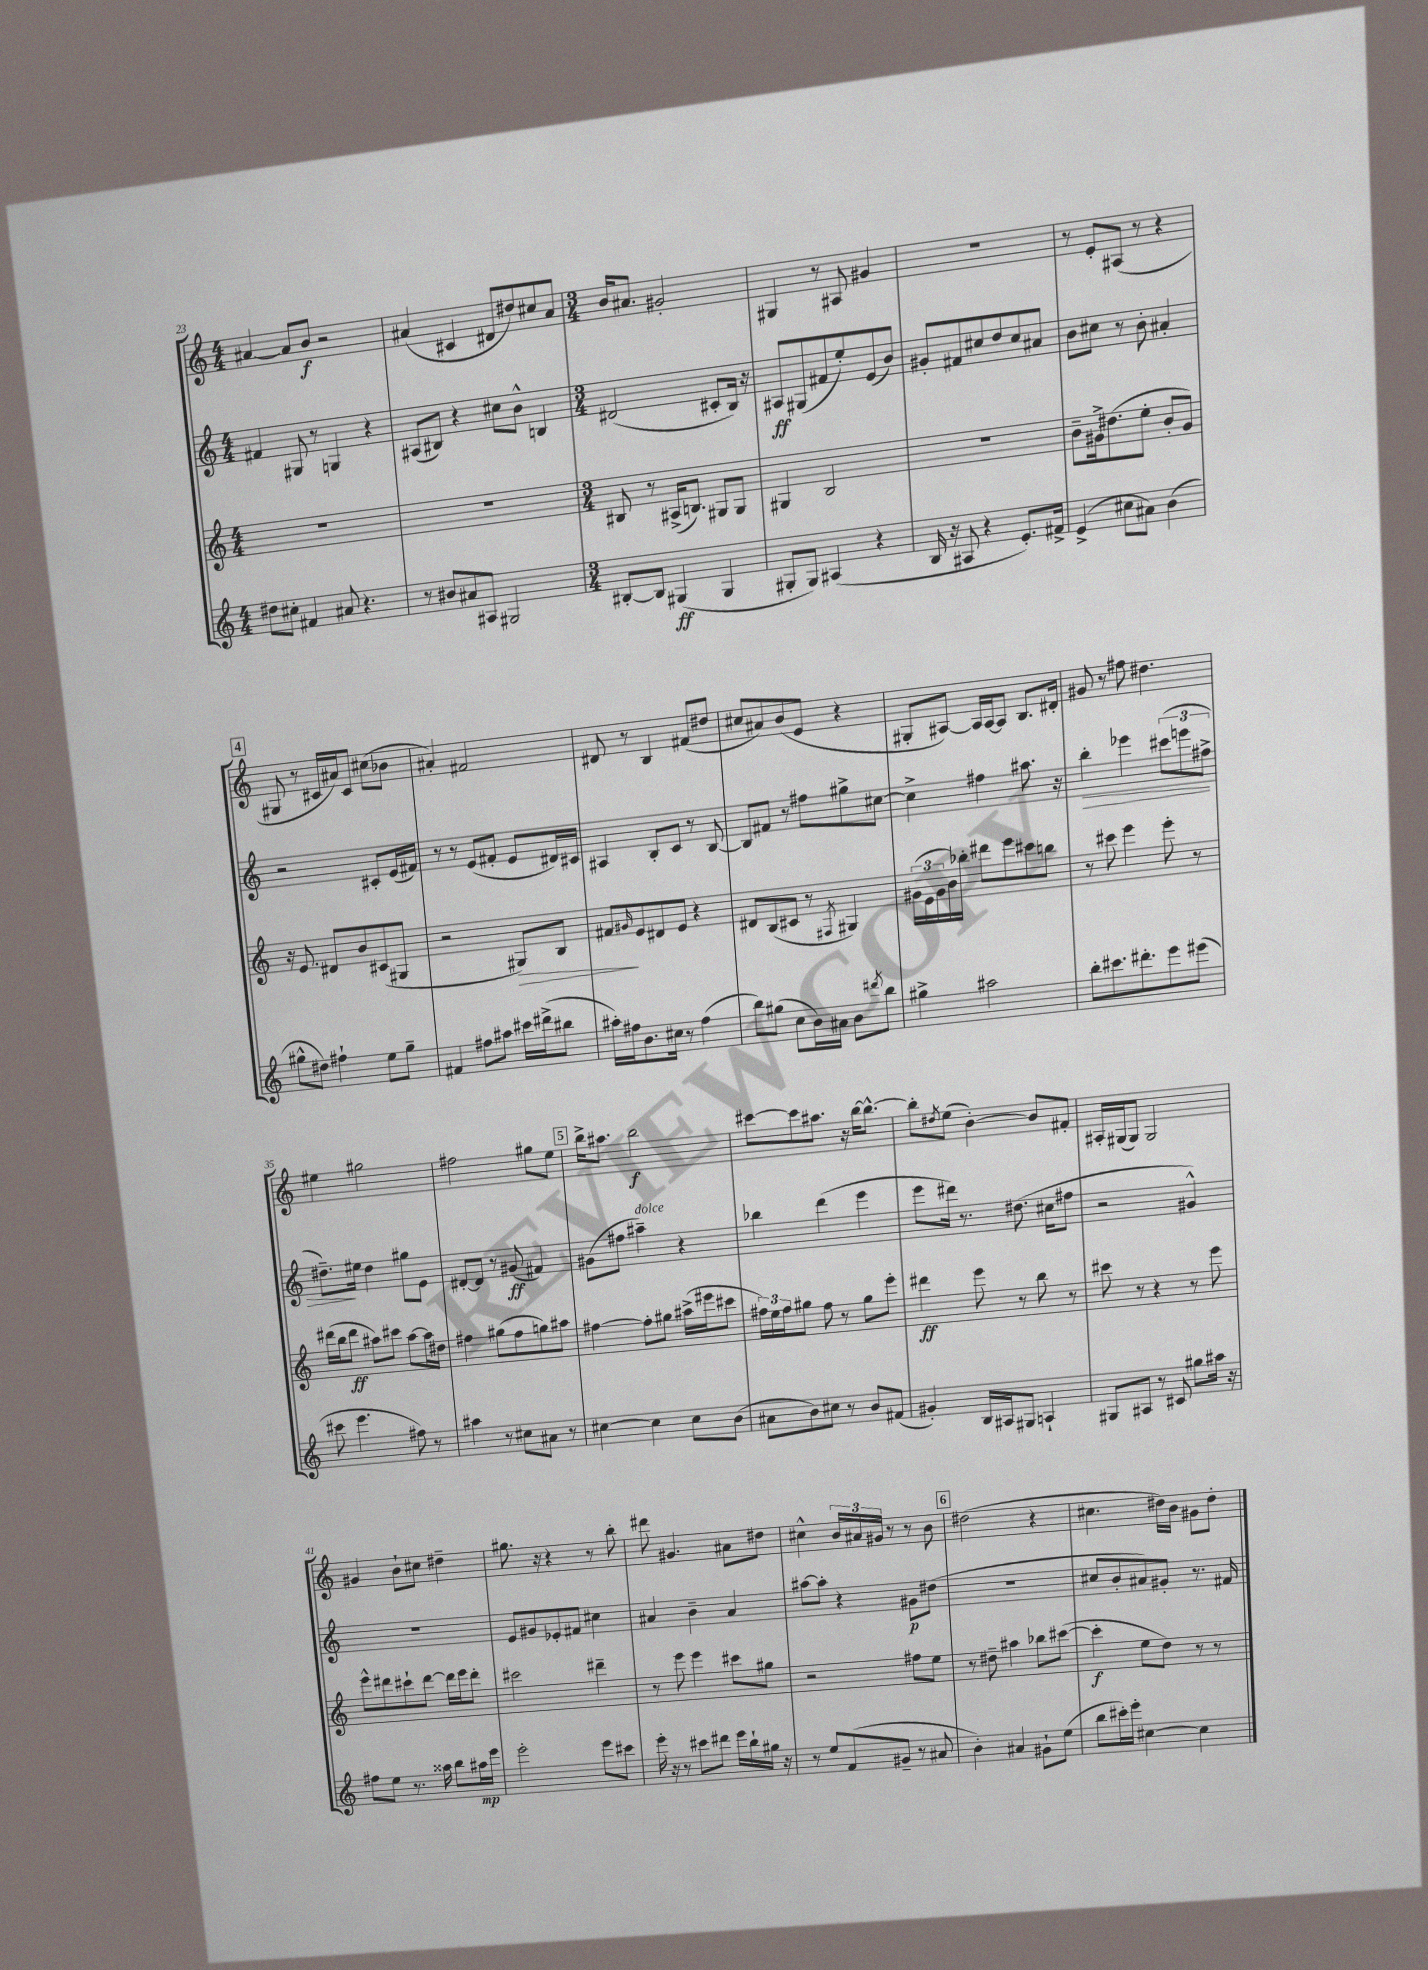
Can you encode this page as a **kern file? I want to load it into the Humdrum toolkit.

**kern	**dynam	**kern	**dynam	**kern	**dynam	**kern	**dynam
*part4	*part4	*part3	*part3	*part2	*part2	*part1	*part1
*staff4	*staff4	*staff3	*staff3	*staff2	*staff2	*staff1	*staff1
*clefG2	*	*clefG2	*	*clefG2	*	*clefG2	*
*k[]	*	*k[]	*	*k[]	*	*k[]	*
*M4/4	*	*M4/4	*	*M4/4	*	*M4/4	*
=23	=23	=23	=23	=23	=23	=23	=23
8dd#X\L	.	1r	.	4f#X/	.	[4a#X/	.
8cc#X'\J	.	.	.	.	.	.	.
4f#X/	.	.	.	8G#X/	.	8a#/L]	.
.	.	.	.	8r	.	8b/J	f
8a#X/	.	.	.	4Gn/	.	2r	.
4.r	.	.	.	.	.	.	.
.	.	.	.	4r	.	.	.
=24	=24	=24	=24	=24	=24	=24	=24
8r	.	1r	.	(8A#X/L	.	(4a#X/	.
8b#X/L	.	.	.	8B#X/J)	.	.	.
8a#X/	.	.	.	4r	.	4c#X/	.
8A#X/J	.	.	.	.	.	.	.
2G#X/	.	.	.	8cc#X\L	.	8d#X/L	.
.	.	.	.	8b^^\J	.	8dd#X/)	.
.	.	.	.	4Bn/	.	8cc#X/	.
.	.	.	.	.	.	8a#/J	.
=25	=25	=25	=25	=25	=25	=25	=25
*M3/4	*	*M3/4	*	*M3/4	*	*M3/4	*
[8B#X'/L	.	8B#X/	.	(2d#X/	.	16b/KL	.
.	.	.	.	.	.	8.a#X/J	.
8B#/J]	.	8r	.	.	.	.	.
(4G#X/	ff	(16A#X^/KL	.	.	.	2g#X'/	.
.	.	8.Bn/J)	.	.	.	.	.
4G#/	.	8G#X/L	.	8c#X'/L	.	.	.
.	.	8G#/J	.	16B/Jk)	.	.	.
.	.	.	.	16r	.	.	.
=26	=26	=26	=26	=26	=26	=26	=26
8G#X'/L	.	4G#X/	.	8A#X/L	ff	4G#X/	.
8G#/J)	.	.	.	(8G#X/	.	.	.
(4A#X/	.	2B/	.	8f#X/	.	8r	.
.	.	.	.	8ee'/)	.	8A#X/	.
4r	.	.	.	(8e/	.	4g#X/	.
.	.	.	.	8b/J)	.	.	.
=27	=27	=27	=27	=27	=27	=27	=27
16B/	.	2.r	.	8g#X'/L	.	2.r	.
16r	.	.	.	.	.	.	.
8A#X/	.	.	.	8f#X/	.	.	.
4r	.	.	.	8cc#X/	.	.	.
.	.	.	.	8dd/	.	.	.
8.e'/L)	.	.	.	8cc#/	.	.	.
.	.	.	.	8a#X/J	.	.	.
16f#X^/Jk	.	.	.	.	.	.	.
=28	=28	=28	=28	=28	=28	=28	=28
(4e^/	.	8b~\L	.	8b\L	.	8r	.
.	.	16g#X^\k	.	8cc#X\J	.	8e'/L	.
.	.	(8.dd#X\	.	.	.	.	.
8cc#X\L	.	.	.	8r	.	(8A#X/J	.
8a#X\J)	.	8ee'\J	.	8b'\	.	8r	.
(4b\	.	8b'/L	.	4a#X'/	.	4r	.
.	.	8g#/J)	.	.	.	.	.
!!LO:LB:g=z
!!LO:REH:place=s1:t=4
=29	=29	=29	=29	=29	=29	=29	=29
8gg#X^^\L	.	16r	.	2r	.	8G#X/	.
.	.	8.e/	.	.	.	.	.
8dd#X\J)	.	.	.	.	.	8r	.
4ff#X`\	.	8d#X/L	.	.	.	16c#X/LL	.
.	.	.	.	.	.	16a#X/J)	.
.	.	8b/	.	.	.	8c#/J	.
8ee\L	.	(8c#X/	.	8c#X'/L	.	(8cc#X\L	.
8gg#~\J	.	8G#X/J	.	(16e/L	.	8b-X\J	.
.	.	.	.	16f#X/JJ)	.	.	.
=30	=30	=30	=30	=30	=30	=30	=30
4f#X/	.	2r	.	8r	.	4a#X'/)	.
.	.	.	.	8r	.	.	.
8ff#X\L	.	.	.	(8e/L	.	2f#X/	.
8aa#X\J	.	.	.	8f#X'/J	.	.	.
!	!	!	!LO:HP:b	!	!	!	!
16ccc#X\LL	.	8G#X/L)	>	8e/L	.	.	.
(16ddd#X^\J	.	.	.	.	.	.	.
8bb#X\J	.	8B/J	.	16d#X/L)	.	.	.
.	.	.	.	16c#X/JJ	.	.	.
=31	=31	=31	=31	=31	=31	=31	=31
16aa#X'\LL)	.	8f#X/L	.	4A#X/	.	8d#X/	.
16ff#X\J	.	.	.	.	.	.	.
.	.	16qqg#X/	.	.	.	.	.
8.b\	.	8e/	]	.	.	8r	.
.	.	8d#X/	.	8B'/L	.	4B/	.
16cc#X\Jk	.	.	.	.	.	.	.
8r	.	8e/J	.	8c/J	.	.	.
(4ff#\	.	4r	.	8r	.	(8f#X/L	.
.	.	.	.	[8B/	.	8dd#X/J	.
=32	=32	=32	=32	=32	=32	=32	=32
8bb\L)	.	8d#X/L	.	8B/L]	.	8cc#X/L	.
(8gg#X\J	.	(8B/	.	8f#X/J	.	8a#X/)	.
8cc\L	.	8c#X/J	.	8r	.	(8b/	.
16b\L)	.	8r	.	8ff#X\L	.	8e/J	.
16a#X\JJ	.	.	.	.	.	.	.
.	.	8qF#X/	.	.	.	.	.
8b\L	.	4G#X/)	.	8gg#X^\	.	4r	.
8qddd#X/	.	.	.	.	.	.	.
8bb\J	.	.	.	[8cc#X\J	.	.	.
=33	=33	=33	=33	=33	=33	=33	=33
4gg#X^\	.	(24g#X\LL	.	4cc#^\]	.	8G#X'/L	.
.	.	24e\	.	.	.	.	.
.	.	24g#\	.	.	.	.	.
.	.	16b\)	.	.	.	[8A#X/J)	.
.	.	16bb-X'\JJ	.	.	.	.	.
2aa#X\	.	8ddd#X\L	.	4ff#X\	.	16A#/LL]	.
.	.	.	.	.	.	[16A#/J	.
.	.	8eee\	.	.	.	8A#/J]	.
.	.	8ccc#X\	.	8.aa#X\	.	8.B/L	.
.	.	8bbn\J	.	.	.	.	.
.	.	.	.	16r	.	16d#X'/Jk	.
=34	=34	=34	=34	=34	=34	=34	=34
!	!	!	!	!	!LO:HP:b	!	!
8bb'\L	.	8r	.	4bb'\	>	8g#X/	.
8.ccc#X\	.	8ccc#X\	.	.	.	8r	.
.	.	4eee\	.	4eee-X\	.	8ff#X\	.
8.ddd#X'\	.	.	.	.	.	.	.
.	.	.	.	.	.	4.dd#X\	.
8eee\	.	8eee'\	.	(12ccc#X\L	.	.	.
.	.	.	.	12eeen\	.	.	.
(8eee#X\J	.	8r	.	.	.	.	.
.	.	.	.	12ff#X^\J	.	.	.
!!LO:LB:g=z
=35	=35	=35	=35	=35	=35	=35	=35
8ccc#X\	.	(16ddd#X\LL	.	8.dd#X~\L)	.	4ee#X\	.
.	.	16bb\J	.	.	.	.	.
4.eee\	.	8ddd#\J	ff	.	.	.	.
.	.	.	.	16ee#X\Jk	]	.	.
.	.	8aa#X\L)	.	4dd#\	.	2gg#X\	.
.	.	8ccc#X\J	.	.	.	.	.
8ff#X\)	.	[8aa#\L	.	8gg#X\L	.	.	.
8r	.	16aa#\L]	.	8e\J	.	.	.
.	.	16dd#X\JJ	.	.	.	.	.
=36	=36	=36	=36	=36	=36	=36	=36
4aa#X\	.	4ff#X\	.	[8d#X'/L	.	2ff#X\	.
.	.	.	.	8d#/J]	.	.	.
8r	.	(8gg#X\L	.	8r	.	.	.
8cc#X\L	.	8ff#\	.	(8g#X/	ff	.	.
8a#X\J	.	8ggn\)	.	4f#X/)	.	8gg#X\L	.
8r	.	8aa#X\J	.	.	.	8ee\J	.
!!LO:REH:place=s1:t=5
=37	=37	=37	=37	=37	=37	=37	=37
[4cc#X\	.	[4ff#X\	.	(8g#X\L	.	16bb^\KL	.
.	.	.	.	.	.	8.aa#X\J	.
.	.	.	.	8ff#X\J	.	.	.
!	!	!	!	!LO:TX:a:i:t=dolce	!	!	!
4cc#\]	.	8ff#'\L]	.	4aa#X~\)	.	2bb\	f
.	.	8gg#X\J	.	.	.	.	.
8cc#\L	.	(16aa#X^\LL	.	4r	.	.	.
.	.	16eee#X\J	.	.	.	.	.
(8b\J	.	8ccc#X\J	.	.	.	.	.
=38	=38	=38	=38	=38	=38	=38	=38
8a#X\L	.	24ff#X\LL)	.	4bb-X\	.	[8ccc#X\L	.
.	.	24ee\	.	.	.	.	.
.	.	24ff#\J	.	.	.	.	.
8b\)	.	8gg#X\J	.	.	.	8ccc#\]	.
8cc#X\J	.	8ff#\	.	(4ddd\	.	8.aa#X\J	.
8r	.	8r	.	.	.	.	.
.	.	.	.	.	.	16r	.
8b/L	.	8gg#\L	.	4eee\	.	[16bb\KL	.
.	.	.	.	.	.	8.bb^^\J_	.
(8f#X/J	.	8eee'\J	.	.	.	.	.
=39	=39	=39	=39	=39	=39	=39	=39
4g#X'/)	.	4ddd#X\	ff	8eee\L	.	8bb'\L]	.
.	.	.	.	.	.	8qdd#X/	.
.	.	.	.	16ddd#X\Jk)	.	(8ee\J	.
.	.	.	.	8.r	.	.	.
16B/LL	.	8eee\	.	.	.	[4b'\)	.
16A#X/J	.	.	.	.	.	.	.
8G#X/J	.	8r	.	(8.dd#X\	.	.	.
4An`/	.	8bb\	.	.	.	8b/L]	.
.	.	.	.	16cc#X\KL	.	.	.
.	.	8r	.	8ff#X\J	.	8f#X'/J	.
=40	=40	=40	=40	=40	=40	=40	=40
8G#X/L	.	8ccc#X\	.	2r	.	16A#X'/LL	.
.	.	.	.	.	.	(16G#X/J	.
8A#X/J	.	8r	.	.	.	8G#/J)	.
8r	.	4r	.	.	.	2G#/	.
8c#X/	.	.	.	.	.	.	.
8gg#X\L	.	8r	.	4g#X^^/)	.	.	.
16aa#X\Jk	.	8eee\	.	.	.	.	.
16r	.	.	.	.	.	.	.
!!LO:LB:g=z
=41	=41	=41	=41	=41	=41	=41	=41
8ff#X\L	.	8eee^^\L	.	2.r	.	4g#X/	.
8ee\J	.	8ddd#X\	.	.	.	.	.
8.r	.	8ccc#X`\	.	.	.	8b`\L	.
.	.	[8ddd#\J	.	.	.	8cc#X\J	.
16aa##X\	.	.	.	.	.	.	.
8bb\L	.	16ddd#\LL]	.	.	.	4dd#X~\	.
.	.	16eee\J	.	.	.	.	.
16aa#X\L	mp	8ddd#'\J	.	.	.	.	.
16eee\JJ	.	.	.	.	.	.	.
=42	=42	=42	=42	=42	=42	=42	=42
2eee'\	.	2ccc#X\	.	8e/L	.	8.gg#X\	.
.	.	.	.	8g#X/	.	.	.
.	.	.	.	.	.	16r	.
.	.	.	.	8e-X'/	.	4r	.
.	.	.	.	8f#X/J	.	.	.
8eee\L	.	4ddd#X~\	.	4cc#X\	.	8r	.
8ccc#X\J	.	.	.	.	.	8bb'\	.
=43	=43	=43	=43	=43	=43	=43	=43
16eee'\	.	8r	.	4a#X/	.	8ddd#X\	.
16r	.	.	.	.	.	.	.
8r	.	8eee\	.	.	.	4.g#X/	.
8ccc#X\L	.	4eee\	.	4b~\	.	.	.
8ddd#X\J	.	.	.	.	.	.	.
16eee\LL	.	8ccc#X\L	.	4a#/	.	8a#X\L	.
16bb`\	.	.	.	.	.	.	.
16gg#X\JJ	.	8gg#X\J	.	.	.	8dd#X\J	.
16r	.	.	.	.	.	.	.
=44	=44	=44	=44	=44	=44	=44	=44
8r	.	2r	.	[8aa#X\L	.	4cc#X^^\	.
8ee/L	.	.	.	8aa#'\J]	.	.	.
(8f/	.	.	.	4r	.	24b/LL	.
.	.	.	.	.	.	24a#X/	.
.	.	.	.	.	.	24g#X/JJ	.
8g#X~/J	.	.	.	.	.	8r	.
8r	.	8ff#X\L	.	8g#X\L	p	8r	.
8a#X/	.	8ee\J	.	(8dd#X\J	.	8b\	.
!!LO:REH:place=s1:t=6
=45	=45	=45	=45	=45	=45	=45	=45
4b'\)	.	8r	.	2.r	.	(2dd#X\	.
.	.	8dd#X~\	.	.	.	.	.
4a#X/	.	4aa#X\	.	.	.	.	.
8g#X`\L	.	8bb-X\L	.	.	.	4r	.
(8ee\J	.	([8ccc#X\J	.	.	.	.	.
=46	=46	=46	=46	=46	=46	=46	=46
8bb\L	.	4ccc#'\]	f	8cc#X/L	.	4.cc#X\	.
16ccc#X'\L)	.	.	.	8b'/	.	.	.
16eee'\JJ	.	.	.	.	.	.	.
[4cc#X\	.	8ee\L	.	8a#X/)	.	.	.
.	.	8dd\J)	.	8g#X'/J	.	16dd#X\LL)	.
.	.	.	.	.	.	16b\JJ	.
4cc#\]	.	8r	.	8.r	.	8g#X\L	.
.	.	8r	.	.	.	8dd#'\J	.
.	.	.	.	16f#X/	.	.	.
==	==	==	==	==	==	==	==
*-	*-	*-	*-	*-	*-	*-	*-
